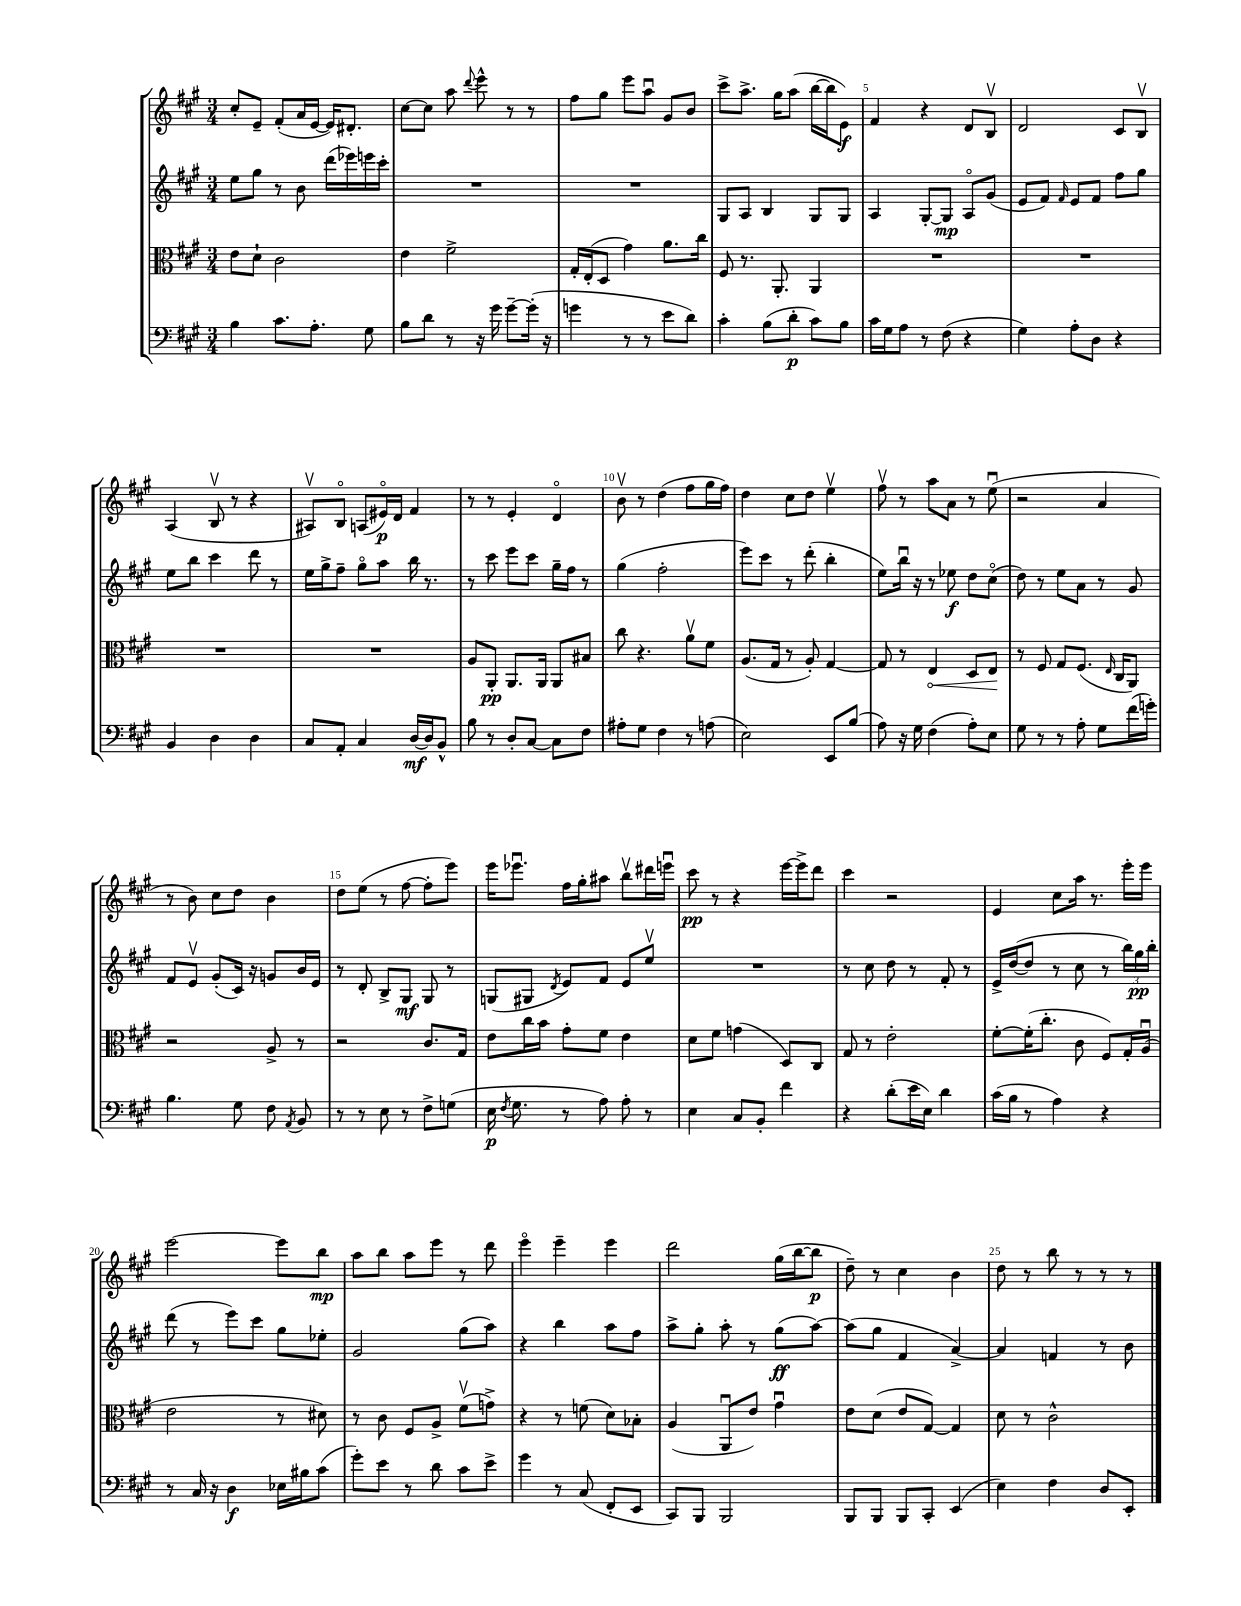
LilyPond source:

<<
\new StaffGroup <<
\new Staff = "s0" {
    \clef treble \key a \major \numericTimeSignature \time 3/4
    \autoBeamOff cis''8[-. e'8]-- fis'8[-.( a'16 e'16]~ e'16[) dis'8.]-. |
    cis''8[~ cis''8] a''8 \appoggiatura { d'''8 } e'''8-^ r8 r8 |
    fis''8[ gis''8] e'''8[ a''8]\downbow gis'8[ b'8] |
    cis'''8[-> a''8.]-> gis''16[ a''8]( b''16[~ b''16 e'8]\f) |
    fis'4 r4 d'8[ b8]\upbow |
    d'2 cis'8[ b8]\upbow |
    a4( b8\upbow r8 r4 |
    ais8[\upbow) b8]\flageolet a8[( eis'16\flageolet\p) d'16] fis'4 |
    r8 r8 e'4-. d'4\flageolet |
    b'8\upbow r8 d''4( fis''8[ gis''16 fis''16]) |
    d''4 cis''8[ d''8] e''4\upbow |
    fis''8\upbow r8 a''8[ a'8] r8 e''8\downbow( |
    r2 a'4 |
    r8 b'8) cis''8[ d''8] b'4 |
    d''8[ e''8]( r8 fis''8~ fis''8[-. e'''8]) |
    e'''16[ ees'''8.]\downbow fis''16[ gis''16-. ais''8] b''8[\upbow dis'''16 e'''16]\downbow |
    cis'''8\pp r8 r4 e'''16[~ e'''16-> d'''8] |
    cis'''4 r2 |
    e'4 cis''8[ a''16] r8. e'''16[-. e'''16] |
    e'''2~ e'''8[ b''8]\mp |
    a''8[ b''8] a''8[ e'''8] r8 d'''8 |
    e'''4\flageolet e'''4-- e'''4 |
    d'''2 gis''16[( b''16~ b''8]\p |
    d''8--) r8 cis''4 b'4 |
    d''8 r8 b''8 r8 r8 r8 \bar "|." |
}
\new Staff = "s1" {
    \clef treble \key a \major \numericTimeSignature \time 3/4
    \autoBeamOff e''8[ gis''8] r8 b'8 d'''16[( ees'''16) e'''16 cis'''16]-. |
    R2. |
    R2. |
    gis8[ a8] b4 gis8[ gis8] |
    a4 gis8[~-. gis8]\mp a8[\flageolet gis'8]( |
    e'8[ fis'8]) \grace { fis'16 } e'8[ fis'8] fis''8[ gis''8] |
    e''8[ b''8] cis'''4 d'''8 r8 |
    e''16[ gis''16-> fis''8]-- gis''8[\flageolet a''8] b''16 r8. |
    r8 cis'''8 e'''8[ cis'''8] gis''16[-- fis''16] r8 |
    gis''4( fis''2-. |
    e'''8[) cis'''8] r8 d'''8-.( b''4-. |
    e''8[) b''16]\downbow r16 r8 ees''8\f d''8[ cis''8]\flageolet( |
    d''8) r8 e''8[ a'8] r8 gis'8 |
    fis'8[ e'8]\upbow gis'8[-.( cis'16]) r16 g'8[ b'16 e'16] |
    r8 d'8-. b8[-> gis8]\mf gis8 r8 |
    g8[( gis8] \acciaccatura { d'8 } e'8[) fis'8] e'8[ e''8]\upbow |
    R2. |
    r8 cis''8 d''8 r8 fis'8-. r8 |
    e'16[-> d''16~( d''8] r8 cis''8 r8 \tuplet 3/2 { b''16[) gis''16\pp b''16]-. } |
    d'''8( r8 e'''8[) cis'''8] gis''8[ ees''8]-. |
    gis'2 gis''8[( a''8]) |
    r4 b''4 a''8[ fis''8] |
    a''8[-> gis''8]-. a''8-. r8 gis''8[\ff( a''8]~) |
    a''8[( gis''8] fis'4 a'4~->) |
    a'4 f'4 r8 b'8 \bar "|." |
}
\new Staff = "s2" {
    \clef alto \key a \major \numericTimeSignature \time 3/4
    \autoBeamOff e'8[ d'8]-! cis'2 |
    e'4 fis'2-> |
    gis16[-. e16-.( d8] gis'4) a'8.[ cis''16] |
    fis8 r8. a,8.-. a,4 |
    R2. |
    R2. |
    R2. |
    R2. |
    a8[ a,8]-.\pp a,8.[ a,16] a,8[ bis8] |
    cis''8 r4. a'8[\upbow fis'8] |
    a8.[( gis16] r8 a8-.) gis4~ |
    gis8 r8 \once \override Hairpin.circled-tip = ##t e4\< d8[ e8]\! |
    r8 fis8 gis8[ fis8.]( \grace { e16 } cis16[ a,8]) |
    r2 a8-> r8 |
    r2 cis'8.[ gis16] |
    e'8[ cis''16 b'16] gis'8[-. fis'8] e'4 |
    d'8[ fis'8] g'4( d8[) cis8] |
    gis8 r8 e'2-. |
    fis'8[~-. fis'16-.( cis''8.]-. cis'8 fis8[) gis16-. a16]\downbow( |
    e'2 r8 dis'8) |
    r8 cis'8 fis8[ a8]-> fis'8[\upbow( g'8]->) |
    r4 r8 f'8( d'8[) bes8]-. |
    a4( a,8[\downbow e'8]) gis'4\downbow |
    e'8[ d'8]( e'8[ gis8]~) gis4 |
    d'8 r8 cis'2-^ \bar "|." |
}
\new Staff = "s3" {
    \clef bass \key a \major \numericTimeSignature \time 3/4
    \autoBeamOff b4 cis'8.[ a8.]-. gis8 |
    b8[ d'8] r8 r16 gis'16 gis'8[~-- gis'16]-.( r16 |
    g'4 r8 r8 e'8[ d'8]) |
    cis'4-. b8[( d'8]-.\p cis'8[) b8] |
    cis'16[ gis16 a8] r8 fis8( r4 |
    gis4) a8[-. d8] r4 |
    b,4 d4 d4 |
    cis8[ a,8]-. cis4 d16[~\mf d16 b,8]-^ |
    b8 r8 d8[-. cis8]~ cis8[ fis8] |
    ais8[-. gis8] fis4 r8 a8( |
    e2) e,8[ b8]( |
    a8) r16 gis16 fis4( a8[-.) e8] |
    gis8 r8 r8 a8-. gis8[ fis'16( g'16]-.) |
    b4. gis8 fis8 \acciaccatura { a,8 } b,8 |
    r8 r8 e8 r8 fis8[-> g8]( |
    e16\p \acciaccatura { fis8 } gis8. r8 a8) a8-. r8 |
    e4 cis8[ b,8]-. fis'4 |
    r4 d'8[-.( e'16 e16]) d'4 |
    cis'16[( b16] r8 a4) r4 |
    r8 cis16 r16 d4\f ees16[ bis16 cis'8]( |
    gis'8[-.) e'8] r8 d'8 cis'8[ e'8]-> |
    gis'4 r8 cis8( fis,8[-. e,8] |
    cis,8[) b,,8] b,,2 |
    b,,8[ b,,8] b,,8[ cis,8]-. e,4( |
    e4) fis4 d8[ e,8]-. \bar "|." |
}
>>
>>
\layout { \context { \Score \override BarNumber.break-visibility = ##(#f #t #t) barNumberVisibility = #(every-nth-bar-number-visible 5) } }
